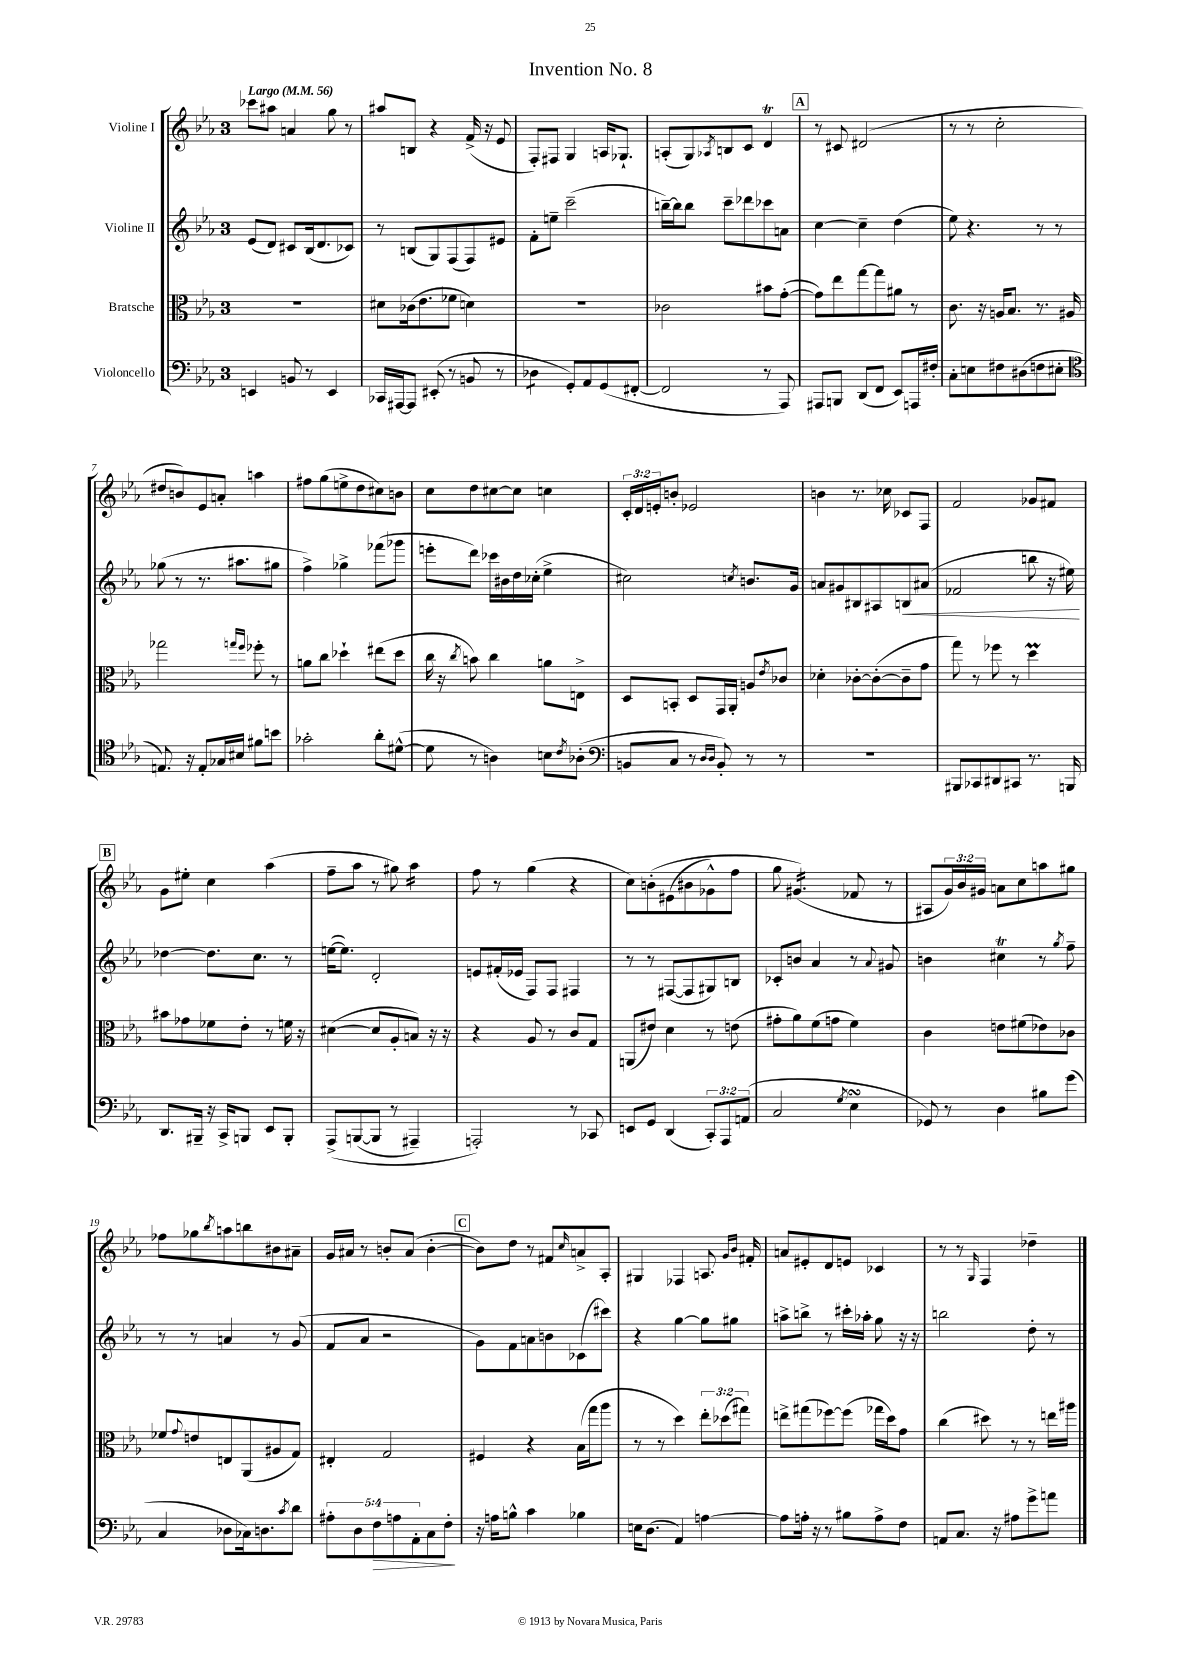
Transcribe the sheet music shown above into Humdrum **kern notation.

**kern	**kern	**kern	**kern
*staff4	*staff3	*staff2	*staff1
*clefF4	*clefC3	*clefG2	*clefG2
*k[b-e-a-]	*k[b-e-a-]	*k[b-e-a-]	*k[b-e-a-]
*M3/4	*M3/4	*M3/4	*M3/4
*MM56	*MM56	*MM56	*MM56
4EE	2.r	(8e-	8ccc-
.	.	8d)	8aa#
8BB	.	8c#	4a
8r	.	(16B-	.
.	.	8.d	.
4EE	.	.	8gg
.	.	8c-)	8r
=	=	=	=
16CC-	8d#	8r	8aa#
[16AAA#	.	.	.
8AAA#]	(16c-	(8B	8B
.	8.e-	.	.
(8EE#'	.	8G)	4r
8r	8f-	(8F	.
8BB	4d)	8F)	(16f^
.	.	.	16r
8r	.	8e#	8e-
=	=	=	=
4D-	2.r	8f'	8F')
.	.	8ee~	8F#
8GG')	.	(2ccc~	4G
8AA-	.	.	.
(8GG	.	.	16A
.	.	.	8.G-`
[8FF#'	.	.	.
=	=	=	=
2FF#]	2c-	[16bb~)	(8A'
.	.	16bb]	.
.	.	8bb	8G)
.	.	.	8qA-
.	.	8ccc~	8B
.	.	8ddd-	8c
8r	8b#	8ccc-	4d
8AAA-)	([8g'	8a	.
=	=	=	=
8AAA#	8g])	[4cc	8r
8BBB	8ee-	.	8c#
(8DD	[8gg	4cc~]	(2d#
8FF	8gg]	.	.
8EE-)	8a#	(4dd	.
16AAA	8r	.	.
16F#'	.	.	.
=	=	=	=
8C'	8.c	8ee-)	8r
8E	.	4.r	8r
.	16r	.	.
8F#	16A	.	2cc'
.	8.B-	.	.
(8D#	.	.	.
8F	8.r	8r	.
8E#'	.	8r	.
.	16A#	.	.
=	=	=	=
*clefC4	*	*	*
8.E)	2gg-	(8gg-	8dd#
.	.	8r	8b)
16r	.	.	.
8E'	.	8.r	8e-
16G-	.	.	8a'
16B#	.	8.aa#	.
.	16qqgg	.	.
.	16qqff	.	.
8f#	8ff-'	.	4aa
8b	8r	8gg#	.
=	=	=	=
2g-'	8a	4ff^)	8ff#
.	8cc	.	(8gg
.	4dd-`	4gg-^	8ee^
.	.	.	8dd
8a-'	(8ee#	(8fff-	8cc#)
([8d#^^	8dd-	8ggg-	8b
=	=	=	=
8d#]	16cc	8eee'	8cc
.	16r	.	.
.	8qcc	.	.
8r	8b)	8ddd)	8dd
4A)	4cc	16ccc-	[8cc#
.	.	16b#	.
.	.	16dd	8cc#]
.	.	(16cc-'	.
8B	8a	4ee-^	4cc
8qc	.	.	.
(8A-'	8E^	.	.
=	=	=	=
*clefF4	*	*	*
8BB	8D	2cc#)	24c'
.	.	.	24d
.	.	.	24e'
8C	8BB'	.	8b'
8r	8D	.	2e-
16qqD	.	.	.
16qqD	.	.	.
8BB')	16GG	.	.
.	16AA-'	.	.
.	.	8qcc	.
8r	8A	8.b	.
.	8qe-	.	.
8r	8c-	.	.
.	.	16g	.
=	=	=	=
2.r	4d-'	8a	4b
.	.	8g#	.
.	[8c-'	8B#	8.r
.	(8c-'_	8A#	.
.	.	.	16cc-
.	8c-~]	8B	8c-
.	8g	(8a#	8F
=	=	=	=
8BBB#	8gg)	2f-	2f
8CC-	8r	.	.
8DD#	8ff-	.	.
8CC#	8r	.	.
8.r	4dd	8bb	8g-
.	.	16r	8f#
16BBB	.	16ee#)	.
=	=	=	=
8.DD	8b#	[4dd-	8g
.	8g-	.	8ee#'
16BBB#~	.	.	.
16r	8f-	8.dd-]	4cc
16CC^	.	.	.
8BBB	8e-'	.	.
.	.	8.cc	.
8EE-	8r	.	(4aa-
8BBB'	16f	8r	.
.	16r	.	.
=	=	=	=
&(8AAA-^	([4d#	([16ee	8ff~
.	.	8.ee])	.
([8BBB	.	.	8aa-
8BBB]	8d#]	2d'	8r
8r	8A-'	.	8gg#)
4AAA#~)	8B)	.	4aa-
.	16r	.	.
.	16r	.	.
=	=	=	=
2AAA'&)	4r	8e	8ff
.	.	(16f#'	8r
.	.	16e-	.
.	8A-	8F)	(4gg
.	8r	8F	.
8r	8c	4F#	4r
8CC-	8G	.	.
=	=	=	=
8EE	(8AA	8r	8cc)
8GG	8e#)	8r	&(8b'
(4DD	4d	([8F#	(8e#
.	.	8F#]	8b#
12CC')	8r	8G#)	8g-^^)
12AAA-	.	.	.
.	(8e	8B	8ff
(12AA	.	.	.
=	=	=	=
2C	8g#'	8c-'	8gg
.	8a-)	8b	(4.g#&)
.	(8f	4a-	.
.	8g	.	.
8qG	.	.	.
4E-	4f)	8r	8f-
.	.	8qqa-	.
.	.	8g#	8r
=	=	=	=
8GG-)	4c	4b	8A#
8r	.	.	24g)
.	.	.	24b-
.	.	.	24g#
4D	8e	4cc#	8a
.	(8f#	.	8cc
8B#	8e-)	8r	8aa
.	.	8qgg	.
(8g	8c-	8ff~	8gg#
=	=	=	=
4C	8f-	8r	8ff-
.	8qqg	.	.
.	8e	8r	8gg-
.	.	.	8qbb-
8D-	8E	4a	8aa
16C-)	(8AA-	.	8bb
8.D	.	.	.
.	8A#	8r	8b#
8qc	.	.	.
8d	8G)	(8g	8a#~
=	=	=	=
10A#'	4E#'	8f	16g
.	.	.	16a#
10D	.	.	.
.	.	8a-	8r
10F	.	.	.
.	2G	2r	8b'
10A	.	.	.
.	.	.	(8a#
10AA-'	.	.	.
8C	.	.	[4b'
8F'	.	.	.
=	=	=	=
16r	4F#	8g)	8b])
16A	.	.	.
8B^^	.	8f	8dd
4c	4r	8a	8r
.	.	8b	8f#
.	.	.	16qqcc
4B-	(16B-	(8c-	8a^
.	16gg	.	.
.	8aa-	8ccc#)	8A-'
=	=	=	=
16E	8r	4r	4G#
(8.D	.	.	.
.	8r	.	.
4AA-)	4dd)	[4gg	4F-
[4A	12ee-'	8gg]	8.A
.	(12dd-	.	.
.	.	8gg#	.
.	12gg#)	.	.
.	.	.	16qqg
.	.	.	16qqb-
.	.	.	16f#'
=	=	=	=
8A]	8ee^	8aa^	8a
16A'	(8gg#	8bb^	8e#'
16r	.	.	.
8r	[8ff-)	8r	8d
8B#	(8ff-]	16ccc#'	8e
.	.	16aa-'	.
8A^	16gg-	8gg	4c-
.	16dd)	.	.
8F	8g	16r	.
.	.	16r	.
=	=	=	=
8AA	(4cc	2bb	8r
8.C	.	.	8r
.	.	.	16qqG
.	8dd#)	.	4F
16r	.	.	.
8A#	8r	.	.
8g^	8r	8dd'	4dd-~
8a	16ee	8r	.
.	16aa#	.	.
==	==	==	==
*-	*-	*-	*-
